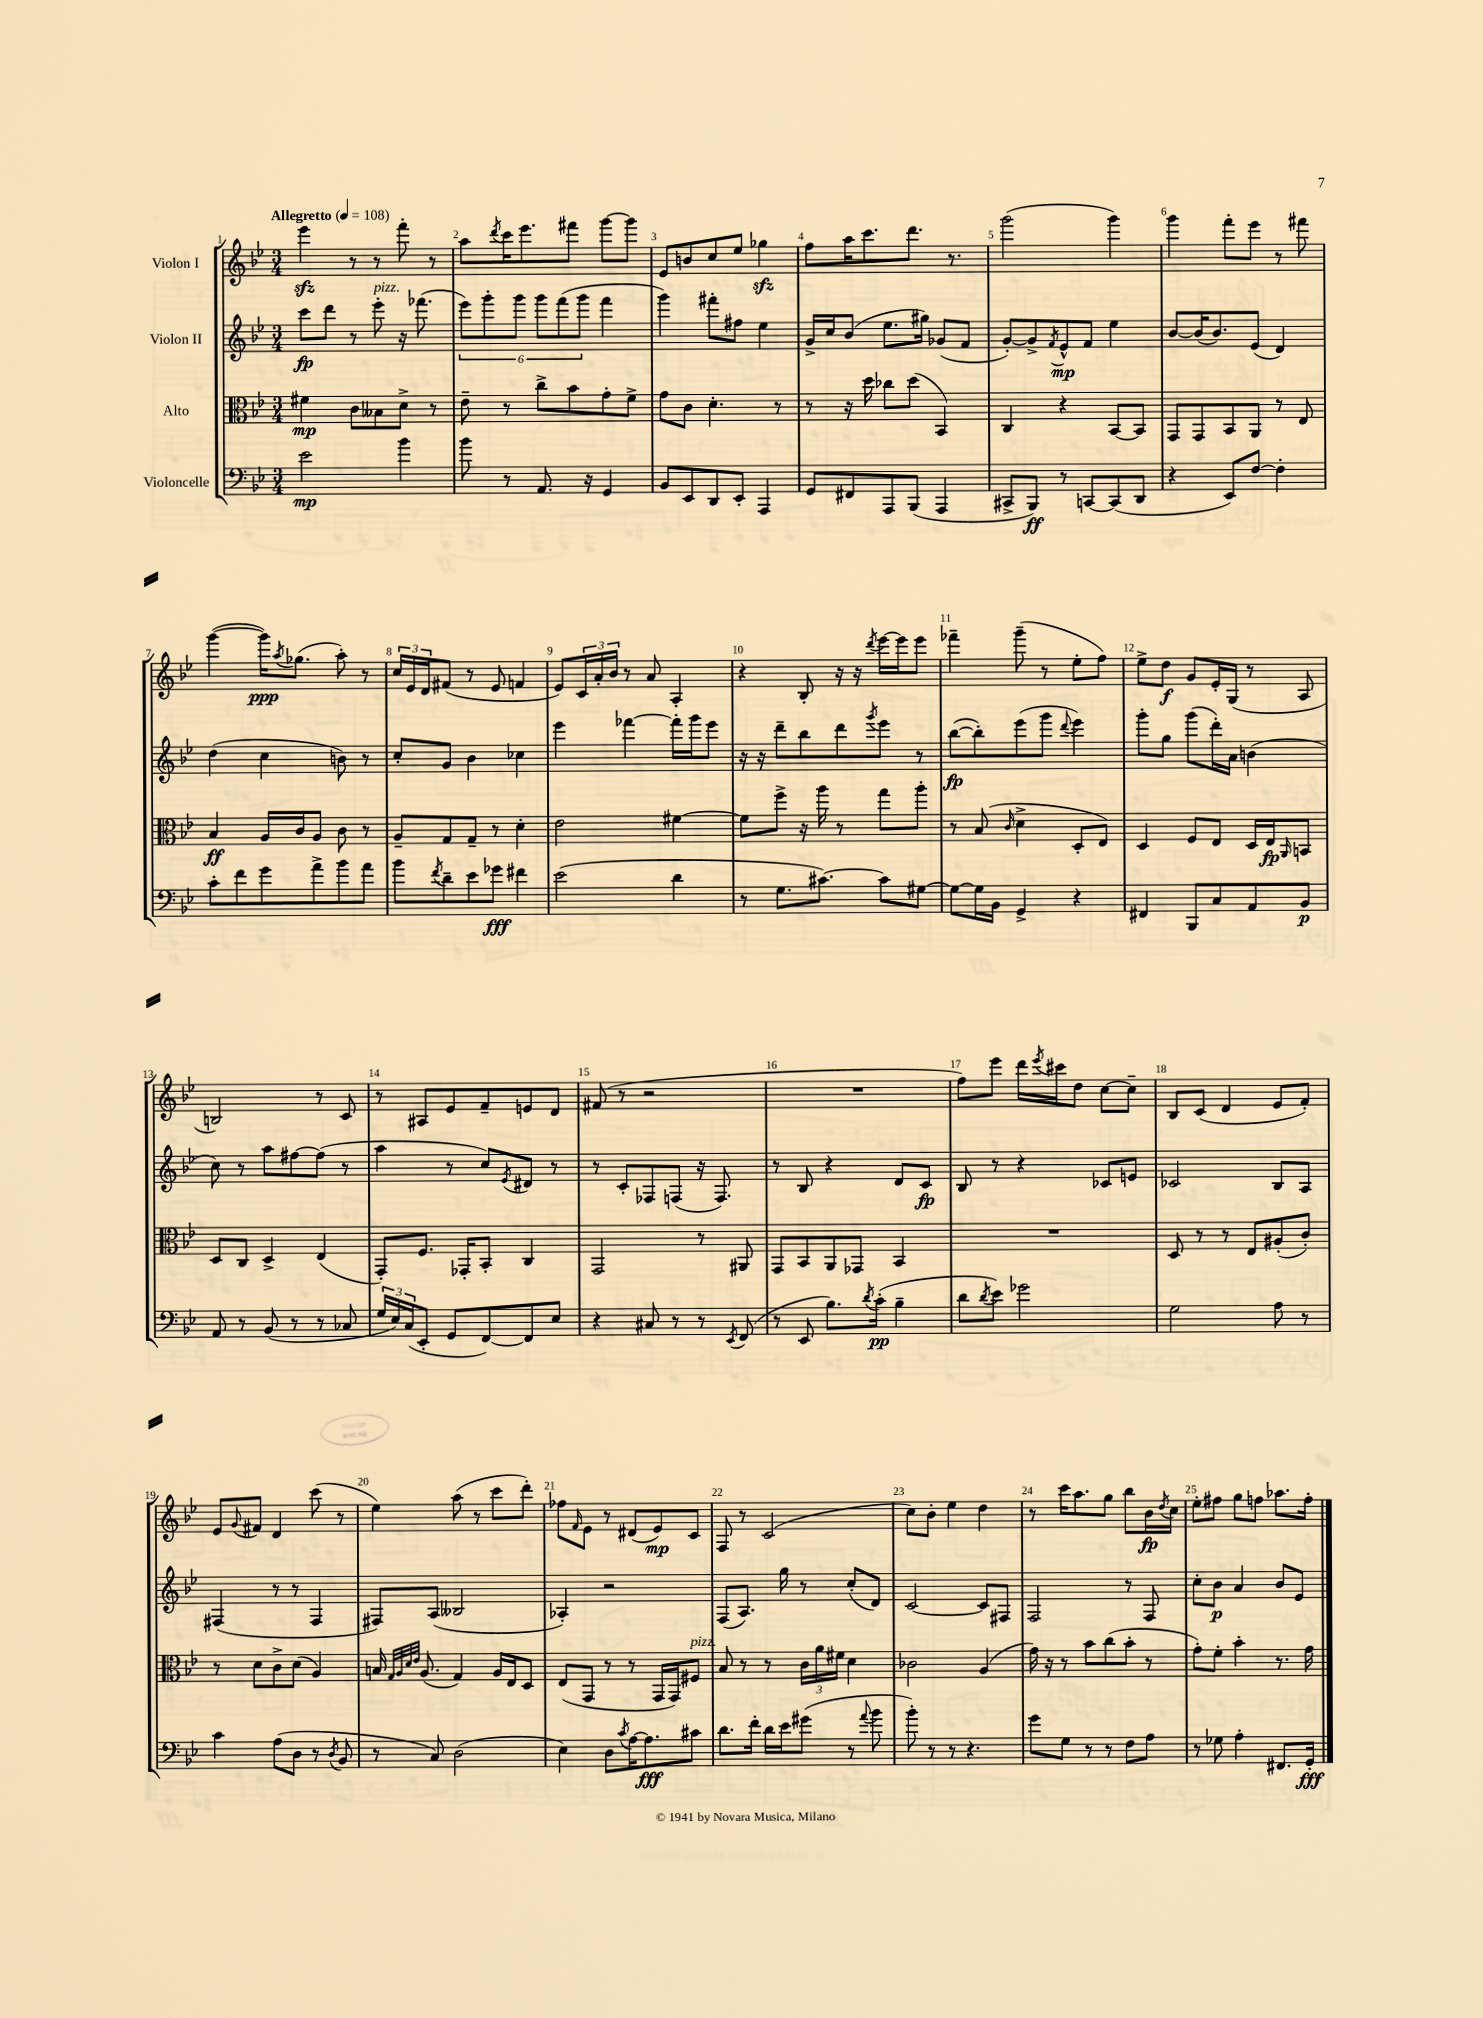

**kern	**kern	**kern	**kern
*staff4	*staff3	*staff2	*staff1
*clefF4	*clefC3	*clefG2	*clefG2
*k[b-e-]	*k[b-e-]	*k[b-e-]	*k[b-e-]
*M3/4	*M3/4	*M3/4	*M3/4
*MM108	*MM108	*MM108	*MM108
2e-\	4f#\	8ccc\L	4eee-\
.	.	8ddd\J	.
.	8c\L	8r	8r
.	8B--\	8eee-'\	8r
4b-\	8d^\J	16r	8fff'\
.	.	(8.fff-\	.
.	8r	.	8r
=	=	=	=
8b-\	8e-~\	12eee-\L)	8aa\L
.	.	12ggg'\	.
.	.	.	8qddd/
8r	8r	.	16ccc\K
.	.	12ggg\J	.
.	.	.	8.eee-\
8.AA/	8cc^\L	12ggg\L	.
.	.	(12fff\	.
.	8b-\	.	8fff#\J
.	.	12ggg\J	.
16r	.	.	.
4GG/	8g'\	4fff\	[8ggg\L
.	8f^\J	.	8ggg\]J
=	=	=	=
8BB-/L	8g\L	4ggg\)	8e-/L
8EE-/	8c\J	.	8b/
8DD/	4.d'\	8fff#'\L	8cc/
8EE-'/J	.	8ff#\J	8ee-/J
4AAA/	.	4ee-\	4gg-\
.	8r	.	.
=	=	=	=
8GG/L	8r	16g^/LL	8ff\L
.	.	16cc/J	.
8FF#/	16r	(8b-/J	16aa\K
.	16dd\	.	8.ccc\
8AAA/	8cc-\L	8.ee-\L	.
(8BBB-/J	(8dd\J	.	8.ddd\J
.	.	16gg#\Jk)	.
4AAA/	4BB-/)	(8g-/L	.
.	.	.	8.r
.	.	8f/J	.
=	=	=	=
8CC#^/L	4C/	[8g'/L)	(2ggg\
8BBB-/J)	.	8g^/]	.
.	.	8qf/	.
8r	4r	8e-^^/	.
[8CC/L	.	8f/J	.
(8CC/]	[8BB-/L	4ee-\	4ggg\)
8DD/J	8BB-/]J	.	.
=	=	=	=
4r	8GG/L	[8b-/L	4ggg\
.	8GG/	(16b-/]K	.
.	.	8.b-/)	.
8EE-/L)	8BB-/	.	8fff'\L
[8F/J	8AA/J	(8e-/J	8eee-\J
4F'\]	8r	4d/)	8r
.	8E-/	.	8fff#\
=	=	=	=
8c'\L	4B-/	(4dd\	([4ggg\
8f\	.	.	.
8g\	16A/LL	4cc\	16ggg\]LK)
.	.	.	8qaa/
.	16c/J	.	(8.gg-\J
8a^\	8A/J	.	.
8b-\	8c\	8b\)	8aa'\)
8a\J	8r	8r	8r
=	=	=	=
8b-\L	8A~/L	8cc'/L	24cc/LL
.	.	.	24e-/
.	.	.	24d/J
8qf/	.	.	.
8d~\	8G/	8g/J	(8f#/J
8e-\	8G~/J	4b-\	8r
8g-\J	8r	.	8e-/
4f#\	4d'\	4cc-\	4f/
=	=	=	=
(2e-\	2e-\	4eee-\	8e-/L)
.	.	.	24c/L
.	.	.	24a'/
.	.	.	24b-/JJ
.	.	[4fff-\	8r
.	.	.	8a/
4d\	[4f#\	16fff-'\]LL	4A'/
.	.	16ggg\J	.
.	.	8eee-\J	.
=	=	=	=
8r	8f#\]L	16r	4r
.	.	16r	.
8.G\L	8ff^\J	8ddd~\L	.
.	16r	8bb-\	8B-'/
[8.c#\J)	16aa\	.	.
.	8r	8ddd\	16r
.	.	.	16r
.	.	8qggg/	8qddd/
8c#\]L	8gg\L	8eee-\J	[16eee-\LL
.	.	.	16eee-\]J
[8G#\J	8aa'\J	8r	8eee-\J
=	=	=	=
8G#\_L	8r	([8bb-\L	4fff-~\
16G#\]L	(8B-/	8bb-'\])	.
16BB-\JJ	.	.	.
.	16qqc/	.	.
4GG^/	4d^\	(8eee-\	(8ggg~\
.	.	8ggg\J	8r
.	.	8qqddd/	.
4r	8D'/L	4eee-\)	8ee-'\L
.	8E-/J)	.	8ff\J)
=	=	=	=
4FF#/	4D/	8ggg'\L	8ee-^\L
.	.	8gg\J	8dd\J
8BBB-/L	8F/L	(8ggg\L	8g/L
8C/	8E-/J	16ddd'\L)	16e-'/L
.	.	16a\JJ	(16G/JJ
8AA/	16D/LL	(4b\	8r
.	16E-/J	.	.
.	16qqAA/	.	.
8BB-/J	8BB/J	.	8A/
=	=	=	=
8AA/	8D/L	8cc\)	2B/)
8r	8C/J	8r	.
(8BB-/	4D^/	8aa\L	.
8r	.	[8ff#\	.
8r	(4E-/	(8ff#\]J	8r
8C-/	.	8r	8c/
=	=	=	=
24G/LL	8GG'/L)	4aa\	8r
24E-/)	.	.	.
(24C/J	.	.	.
8EE-'/J	8.F/J	.	8A#/L
8GG/L	.	8r	8e-/
.	16GG-'/LK	.	.
[8FF/)	8BB-'/J	8cc/L)	8f~/
.	.	8qe-/	.
8FF/]	4C/	8d#/J	8e/
8E-/J	.	8r	8d/J
=	=	=	=
4r	2GG/	8r	(8f#/
.	.	8c'/L	8r
8C#/	.	8F-/	2r
8r	.	(8F/J	.
8r	8r	16r	.
.	.	8.F/)	.
8qEE-/	.	.	.
(8FF/	8AA#/	.	.
=	=	=	=
8r	8GG/L	8r	2.r
8EE-/	8BB-/	8B-/	.
8.B-\L)	8AA/	4r	.
.	8GG-/J	.	.
8qd/	.	.	.
(16c'\Jk	.	.	.
4B-~\	4BB-/	8d/L	.
.	.	8c/J	.
=	=	=	=
8d\L	2.r	8B-/	8ff\L)
8qd/	.	.	.
8e-\J)	.	8r	8eee-\J
2g-\	.	4r	16ddd\LL
.	.	.	8qeee-/
.	.	.	16ccc#\J
.	.	.	8dd\J
.	.	8c-/L	[8cc\L
.	.	8e/J	8cc~\]J
=	=	=	=
2G\	8D/	2c-/	8B-/L
.	8r	.	(8c/J
.	8r	.	4d/
.	8E-/L	.	.
8A\	(8A#'/	8B-/L	8e-/L
8r	8c'/J)	8A/J	8f'/J)
=	=	=	=
4c\	8r	(4F#/	8e-/L
.	.	.	8qqg/
.	8d\L	.	8f#/J
(8A\L	8c^\	8r	4d/
8D\J	(8d\J	8r	.
8r	4A/)	4F#/	(8ccc\
8qD/	.	.	.
8BB-/	.	.	8r
=	=	=	=
8r	16B/	8F#/L)	4ee-\)
.	32qqG/LLL	.	.
.	32qqA/	.	.
.	32qqd/	.	.
.	32qqe-/JJJ	.	.
.	(8.A/	.	.
8C/)	.	(8A/J	.
(2D\	4G/)	2B--/	(8aa\
.	.	.	8r
.	16A/LL	.	8ccc\L
.	16E-/J	.	.
.	8D/J	.	8ddd'\J)
=	=	=	=
4E-\)	(8E-/L	4A-'/)	8ff-\L
.	.	.	16qqf/
.	8GG/J	.	8e-\J
8D\L	8r	2r	8r
8qc/	.	.	.
[16A\K	8r	.	(8d#/L
8.A\]	.	.	.
.	16GG/LL	.	8e-/)
.	16GG/J)	.	.
8c#\J	8F#/J	.	8c/J
=	=	=	=
8.d\L	8B-/	(8F/L	8F/
.	8r	8.A/J)	8r
16f'\Jk	.	.	.
16d\LL	8r	.	(2c/
16e-\J	.	16gg\	.
(8g#\J	24c\LL	8r	.
.	24a\	.	.
.	24f#\JJ	.	.
8r	4d\	(8cc'/L	.
8qqa/	.	.	.
8b-\	.	8d/J)	.
=	=	=	=
8b-'\)	2c-\	[2c/	8cc\L)
8r	.	.	8b-'\J
8r	.	.	4ee-\
4.r	.	.	.
.	(4A/	8c/]L	4dd\
.	.	8F#/J	.
=	=	=	=
8g\L	16g\)	2F/	8r
.	16r	.	.
8G\J	8r	.	16ccc\LK
.	.	.	8.aa\
8r	8b-\L	.	.
8r	(8cc\	.	8gg\J
8F\L	8b-'\J	8r	8bb-\L
8A\J	8r	8F/	16b-\L
.	.	.	8qdd/
.	.	.	16cc\JJ
=	=	=	=
8r	8g'\L)	8cc'\L	8ee-'\L
8G-\	8f'\J	8b-\J	8ff#\J
4A'\	4b-'\	4a/	8gg\L
.	.	.	8ff\J
8.FF#/L	8.r	8b-/L	8.aa-\L
.	.	8e-/J	.
16GG'/Jk	16g\	.	16ff'\Jk
==	==	==	==
*-	*-	*-	*-
